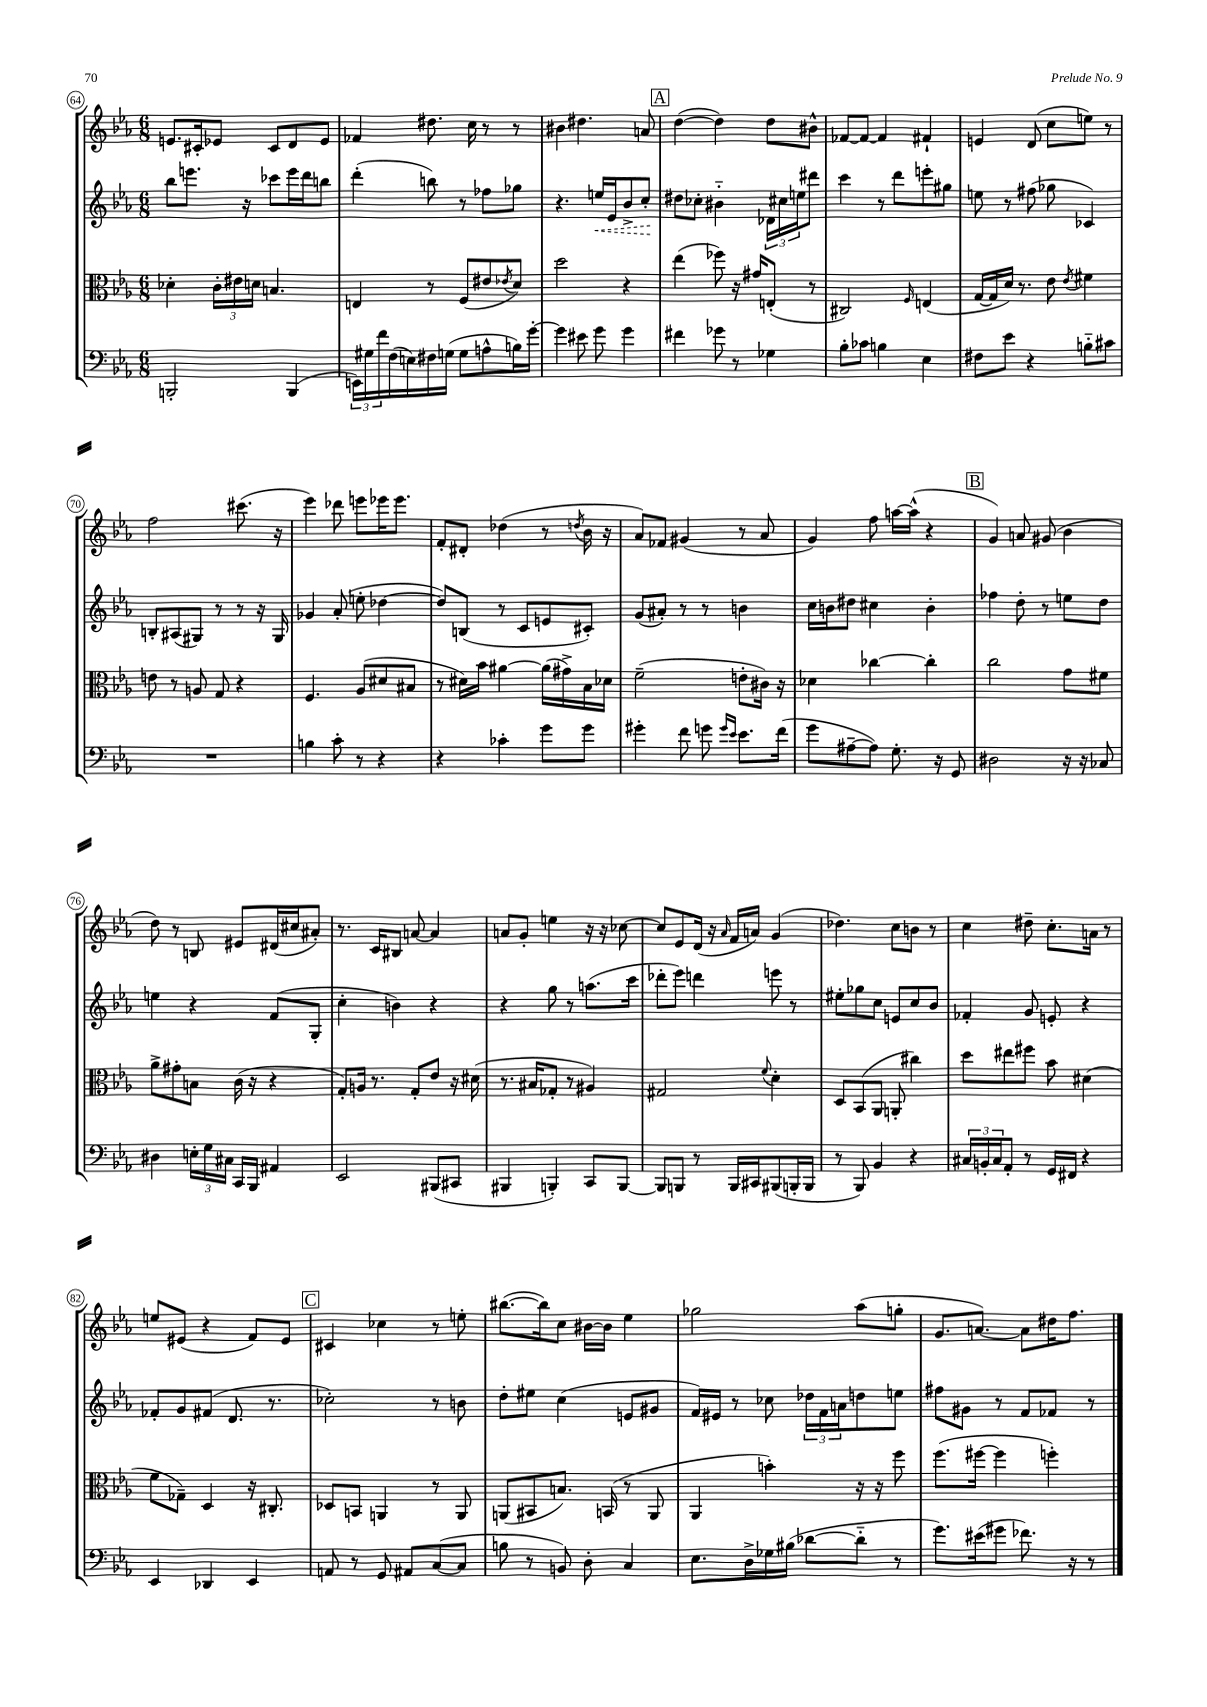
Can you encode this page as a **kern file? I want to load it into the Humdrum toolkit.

**kern	**kern	**kern	**kern
*staff4	*staff3	*staff2	*staff1
*clefF4	*clefC3	*clefG2	*clefG2
*k[b-e-a-]	*k[b-e-a-]	*k[b-e-a-]	*k[b-e-a-]
*M6/8	*M6/8	*M6/8	*M6/8
2BBB'	4d-'	8bb-	8.e
.	.	8.eee	.
.	.	.	16c#'
.	24c'	.	8e-
.	24e#	.	.
.	.	16r	.
.	24d	.	.
.	4.B	8ccc-	8c#
(4BBB	.	16eee	8d
.	.	16ddd	.
.	.	8bb	8e-
=	=	=	=
24EE)	4E	(4ddd'	4f-
24G#	.	.	.
24f	.	.	.
(16F	.	.	.
16E)	.	.	.
16F#	8r	8bb)	8.dd#
(16G	.	.	.
8G	(8F	8r	.
.	.	.	16cc
8A^^	8e#	8ff-	8r
.	8qe-	.	.
16B)	8d)	8gg-	8r
[16g'	.	.	.
=	=	=	=
4g]	2dd	4.r	4b#
8e#	.	.	4.dd#
8g	.	16ee	.
.	.	16e-	.
4g	4r	8b-^	.
.	.	8cc'	8a
=	=	=	=
4f#	(4ee-	8dd#	([4dd
.	.	8cc-'	.
8g-	8ff-)	4b#'~	4dd])
8r	16r	.	.
.	16g#	.	.
4G-	(8E'	24d-	8dd
.	.	24cc#	.
.	.	24ee	.
.	8r	8ddd#	8b#^^
=	=	=	=
8B-'	2C#)	4ccc	[8f-
8c-	.	.	8f-_
4B	.	8r	4f-]
.	.	8ddd	.
.	16qqF	.	.
4E-	(4E	8eee'	4f#`
.	.	8gg#	.
=	=	=	=
8F#	[16G	8ee	4e
.	16G]	.	.
8e-	16d)	8r	.
.	8.r	.	.
4r	.	(8ff#	(8d
.	8e-	8gg-	8cc
.	8qe-	.	.
8B'~	4f#	4c-)	8ee)
8c#	.	.	8r
=	=	=	=
2.r	8e	8B'	2ff
.	8r	(8A#	.
.	8A	8G#)	.
.	8G	8r	.
.	4r	8r	(8.ccc#
.	.	16r	.
.	.	16G#	16r
=	=	=	=
4B	4.F	4g-	4eee-)
8c'	.	(8a-'	8ddd-
8r	(8A-	8ee'	8eee
4r	8d#	[4dd-	16eee-
.	.	.	8.eee-
.	8B#	.	.
=	=	=	=
4r	8r	8dd-])	8f'
.	16d#)	(8B	8d#'
.	16b-	.	.
4c-'	[4a#	8r	(4dd-
.	.	8c	.
8g	(16a#]	8e	8r
.	16g#^)	.	.
.	.	.	8qdd
8g	16B-	8c#')	16b-
.	16d-	.	16r
=	=	=	=
4g#'	(2f~	(8g	8a-)
.	.	8a#')	8f-
8f	.	8r	(4g#
8g	.	8r	.
16qqg	.	.	.
16qqe-	.	.	.
8.e-	8e'	4b	8r
.	16c#)	.	8a-
(16f	16r	.	.
=	=	=	=
8g	4d-	16cc	4g)
.	.	16b	.
[8A#~	.	8dd#	.
8A#])	[4cc-	4cc#	8ff
8.G'	.	.	[16aa
.	.	.	(16aa^^]
.	4cc-']	4b'	4r
16r	.	.	.
8GG	.	.	.
=	=	=	=
2D#	2cc	4ff-	4g)
.	.	8dd'	8a
.	.	8r	(8g#
16r	8g	8ee	4b-
16r	.	.	.
8C-	8f#	8dd	.
=	=	=	=
4D#	8a-^	4ee	8dd)
.	8g#'	.	8r
24E'	8B	4r	8B
24G	.	.	.
24C#	.	.	.
16CC	(16c	.	8e#
16BBB-	16r	.	.
4AA#	4r	(8f	(16d#
.	.	.	16cc#
.	.	8G'	8a#')
=	=	=	=
2EE-	8G')	4cc'	8.r
.	16A	.	.
.	8.r	.	16c
.	.	4b)	8B#
.	8G'	.	[8a
(8BBB#	8e-	4r	4a]
8CC#	16r	.	.
.	(16d#	.	.
=	=	=	=
4BBB#	8.r	4r	8a
.	.	.	8g'
.	16B#	.	.
4BBB')	8G-'	8gg	4ee
.	8r	8r	.
8CC	4A#)	(8.aa	16r
.	.	.	16r
[8BBB	.	.	[8cc-
.	.	16ccc	.
=	=	=	=
8BBB]	2G#	8ddd-'	8cc-]
8BBB	.	8eee-)	8e-
8r	.	4ddd	(16d
.	.	.	16r
.	.	.	16qqa-
16BBB	.	.	16f
16CC#	.	.	16a)
.	8qqf	.	.
(8BBB#	4d'	8eee	(4g
16BBB'	.	8r	.
16BBB	.	.	.
=	=	=	=
8r	8D	8ee#'	4.dd-)
8BBB-)	(8BB-	8gg-	.
4BB-	8AA-	8cc	.
.	8AA'	8e	8cc
4r	4cc#)	8cc	8b
.	.	8b-	8r
=	=	=	=
24C#	8dd	4f-'	4cc
24BB'	.	.	.
24C#	.	.	.
8AA-'	8ee#	.	.
8r	8ff#	8g	8dd#~
16GG	8b-	8e'	8.cc'
16FF#	.	.	.
4r	(4d#	4r	.
.	.	.	16a
.	.	.	8r
=	=	=	=
4EE-	8f	8f-'	8ee
.	8G-~)	8g	(8e#
4DD-	4D	(8f#	4r
.	.	8.d	.
4EE-	16r	.	8f)
.	8.C#'	8.r	.
.	.	.	8e#
=	=	=	=
8AA	8D-	2cc-')	4c#
8r	8BB	.	.
8GG	4AA	.	4cc-
8AA#	.	.	.
([8C	8r	8r	8r
8C]	8AA	8b	8ee'
=	=	=	=
8B	(8AA	8dd'	([8.bb#
8r	8BB#	8ee#	.
.	.	.	16bb#])
8BB)	8.B)	(4cc	8cc
8D'	.	.	[16b#
.	(16BB	.	16b#]
4C	8r	8e	4ee-
.	8AA	8g#	.
=	=	=	=
8.E-	4AA-	16f)	2gg-
.	.	16e#	.
.	.	8r	.
16D^	.	.	.
16G-	4b')	8cc-	.
(16B#	.	.	.
[8d-	.	24dd-	.
.	.	24f	.
.	.	24a	.
8d-'~]	16r	8dd	(8aa-
.	16r	.	.
8r	8ff	8ee	8gg'
=	=	=	=
8.g)	(8.ff	8ff#	8.g
.	.	8g#	.
(16e#	[16ff#	.	[8.a)
8g#	4ff#]	8r	.
8.f-)	.	8f	8a]
.	4ff')	8f-	16dd#
16r	.	.	8.ff
8r	.	8r	.
==	==	==	==
*-	*-	*-	*-
